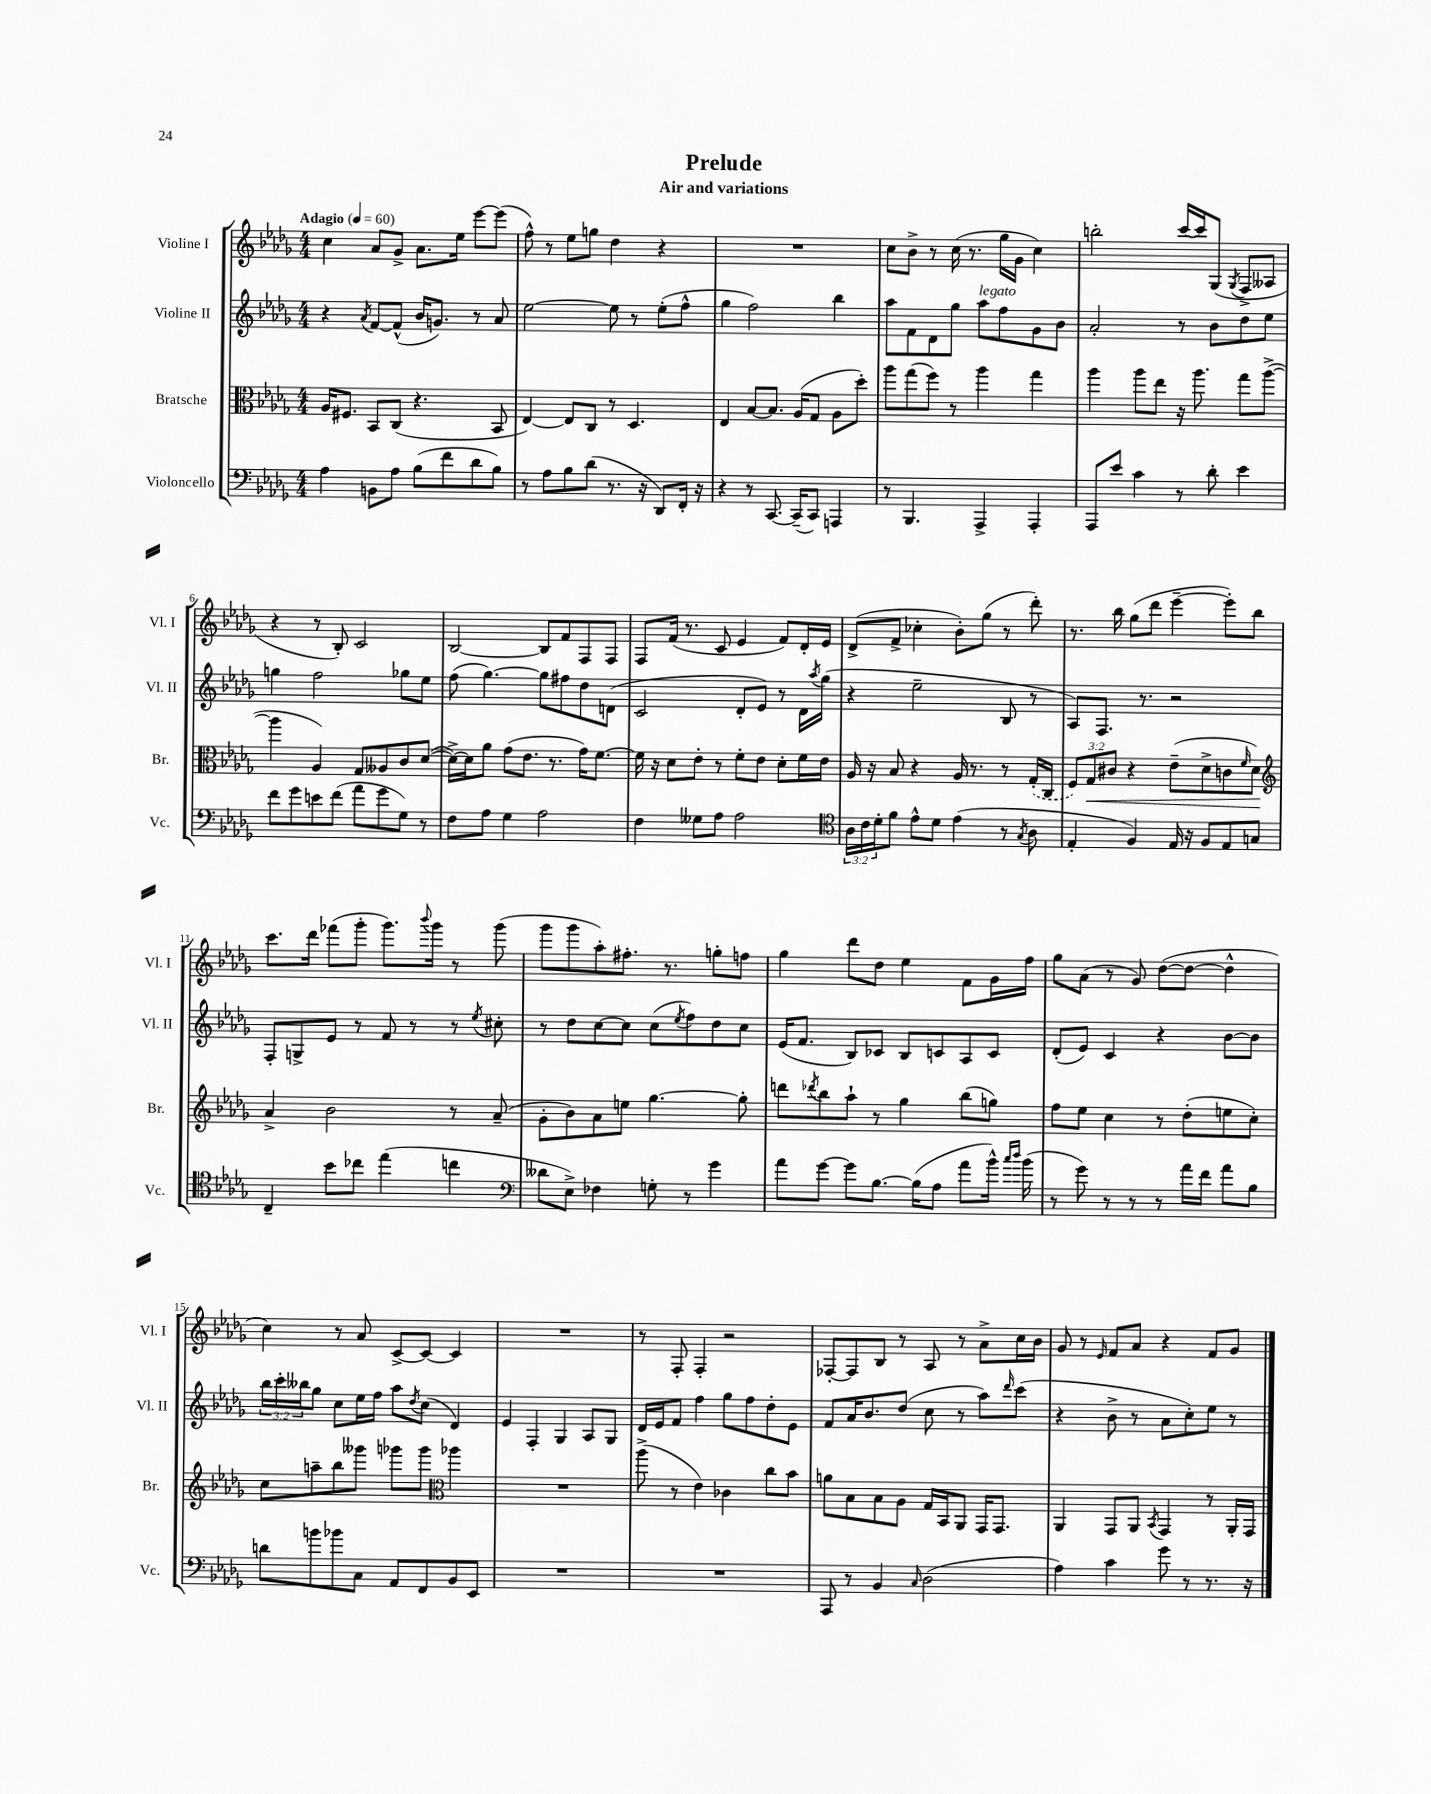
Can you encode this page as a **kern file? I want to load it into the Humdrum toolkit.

**kern	**kern	**dynam	**kern	**kern
*part4	*part3	*part3	*part2	*part1
*staff4	*staff3	*staff3	*staff2	*staff1
*I"Violoncello	*I"Bratsche	*	*I"Violine II	*I"Violine I
*I'Vc.	*I'Br.	*	*I'Vl. II	*I'Vl. I
*clefF4	*clefC3	*	*clefG2	*clefG2
*k[b-e-a-d-g-]	*k[b-e-a-d-g-]	*	*k[b-e-a-d-g-]	*k[b-e-a-d-g-]
*M4/4	*M4/4	*	*M4/4	*M4/4
*MM60	*MM60	*	*MM60	*MM60
=1	=1	=1	=1	=1
!	!	!	!	!LO:TX:a:B:t=Adagio
4A-\	16A-/KL	.	4r	4cc\
.	8.F#X/J	.	.	.
.	.	.	8qa-/	.
8BBn\L	8BB-/L	.	[8f/L	8a-/L
8A-\J	(8C/J	.	(8f^^/J]	8g-^/J
(8B-\L	4.r	.	16b-/KL	8.a-\L
.	.	.	8.gn/J)	.
8f\	.	.	.	.
.	.	.	.	16ee-\Jk
8d-\	.	.	8r	[8eee-\L
8B-\J)	8BB-/	.	8a-/	(8eee-\J]
=2	=2	=2	=2	=2
8r	[4E-/)	.	[2ee-\	8ff^^\)
8A-\L	.	.	.	8r
8B-\	8E-/L]	.	.	8ee-\L
(8d-\J	8C/J	.	.	8ggn\J
8.r	8r	.	8ee-\]	4dd-\
.	4.D-/	.	8r	.
16r	.	.	.	.
8DD-/L)	.	.	(8ee-'\L	4r
16FF'/Jk	.	.	8ff^^\J	.
16r	.	.	.	.
=3	=3	=3	=3	=3
4r	4E-/	.	4gg-\	1r
8r	[8B-/L	.	2ff\)	.
[8.CC/	8.B-/J]	.	.	.
(16CC~/KL]	(16A-/KL	.	.	.
8CC/J)	8G-/J	.	.	.
4AAAn/	8A-\L	.	4bb-\	.
.	8dd-'\J)	.	.	.
=4	=4	=4	=4	=4
8r	8aa-\L	.	8aa-\L	8cc\L
4.BBB-/	(8gg-\	.	8f\	8b-^\J
.	8ff\J)	.	8d-\	8r
.	8r	.	8gg-\J	(16cc\
.	.	.	.	8.r
!	!	!	!LO:TX:a:i:t=legato	!
4AAA-^/	4aa-\	.	8aa-\L	.
.	.	.	8ff\	16gg-\LL
.	.	.	.	16g-\JJ
4AAA-'/	4gg-\	.	8g-\	4cc\)
.	.	.	8b-\J	.
=5	=5	=5	=5	=5
8AAA-/L	4aa-\	.	2a-'/	2bbn'\
8e-/J	.	.	.	.
4c\	8aa-\L	.	.	.
.	8ee-\J	.	.	.
8r	16r	.	8r	[16ccc/LL
.	8.aa-\	.	.	16ccc/J]
8d-'\	.	.	8b-\L	(8G-/J
.	.	.	.	8qG-/
4e-\	8gg-\L	.	8dd-\	8F^/L
.	([8aa-^\J	.	8ee-\J	8A--X/J
!!LO:LB:g=z
=6	=6	=6	=6	=6
8f\L	4aa-\]	.	4ggn\	4r
8g-\	.	.	.	.
8en\	4A-/)	.	2ff\	8r
(8f\J	.	.	.	8B-'/)
8a-\L	8G-/L	.	.	2c/
8g-\	8A--X/	.	.	.
8G-\J)	8c/	.	8gg-X\L	.
8r	([8d-/J	.	8ee-\J	.
=7	=7	=7	=7	=7
8F\L	16d-^\LL_)	.	(8ff\	[2B-/
.	16d-\J]	.	.	.
8A-\J	8a-\J	.	[4.gg-\)	.
4G-\	(8g-\L	.	.	.
.	8.e-\J	.	.	.
2A-\	.	.	8gg-\L]	8B-/L]
.	8.r	.	.	.
.	.	.	8ff#X\	8f/
.	16g-\KL)	.	8dd-\	8F/
.	[8.f\J	.	.	.
.	.	.	(8dn\J	8F/J
=8	=8	=8	=8	=8
4F\	16f\]	.	2c/	8F/L
.	16r	.	.	.
.	8d-\L	.	.	(16f/Jk
.	.	.	.	8.r
8G--X\L	8e-'\J	.	.	.
8A-\J	8r	.	.	8c/
2A-\	8f'\L	.	8d-'/L	4e-/
.	8e-\J	.	8e-/J)	.
.	8d-'\L	.	8r	8f/L)
.	16f\L	.	16d-\LL	16d-'/L
.	.	.	8qaa-/	.
.	16e-\JJ	.	(16gg-\JJ	16e-/JJ
=9	=9	=9	=9	=9
*clefC4	*	*	*	*
24A-\LL	16A-/	.	4r	(8d-^/L
24c\	.	.	.	.
.	16r	.	.	.
24d-'\J	.	.	.	.
8f\J	8B-/	.	.	8f^/J
8e-^^\L	4r	.	2ee-~\	4cc-X'\
8d-\J	.	.	.	.
(4e-\	16A-/	.	.	8b-'\L)
.	8.r	.	.	.
.	.	.	.	(8gg-\J
8r	8r	.	8B-/	8r
8qG-/	.	.	.	.
8A-\	(16G-'/LL	.	8r	8ddd-'\)
.	16C/JJ	.	.	.
=10	=10	=10	=10	=10
4E-'/	12F/L)	.	8A-/L)	8.r
!	!	!LO:HP:b	!	!
.	12G-/	<	.	.
.	.	.	8.F/J	.
.	12c#X/J	.	.	.
.	.	.	.	16bb-\
4F/)	4r	.	.	(8gg-\L
.	.	.	8.r	.
.	.	.	.	8ddd-\J
16E-/	(8e-~\L	.	2r	[4eee-~\
16r	.	.	.	.
8F/L	8d-^\	.	.	.
8E-/	8cn\	.	.	8eee-'\L])
.	16qqf/	.	.	.
8Gn/J	8d-\J)	.	.	8bb-\J
.	.	[	.	.
!!LO:LB:g=z
=11	=11	=11	=11	=11
*	*clefG2	*	*	*
4C~/	4a-^/	.	8F'/L	8.ccc\L
.	.	.	8Gn^/	.
.	.	.	.	16ddd-\Jk
8b-\L	2b-\	.	8e-/J	(8fff-X\L
8cc-X\J	.	.	8r	8ggg-'\J
(4ee-\	.	.	8f/	8.ggg-\L)
.	.	.	8r	.
.	.	.	.	8qqbbb-/
.	.	.	.	16ggg-\Jk
4ccn\	8r	.	8r	8r
.	.	.	8qee-/	.
.	(8a-~/	.	8cc#X'\	(8ggg-\
=12	=12	=12	=12	=12
*clefF4	*	*	*	*
8d--X\L	8g-'\L	.	8r	8ggg-\L
8E-^\J)	8b-\)	.	8dd-\L	8ggg-\
4F-X\	8a-\	.	[8cc\	8aa-'\)
.	8een\J	.	8cc\J]	8.ff#X'\J
8Gn'\	[4.gg-\	.	(8cc\L	.
.	.	.	.	8.r
.	.	.	8qee-/	.
8r	.	.	8ff\)	.
4g-\	.	.	8dd-\	8ggn'\L
.	8gg-'\]	.	8cc\J	8ffn\J
=13	=13	=13	=13	=13
8a-\L	8dddn\L	.	(16e-/KL	4gg-\
.	.	.	8.f/J	.
.	8qddd-X/	.	.	.
[8g-\J	8bb-\	.	.	.
8g-\L]	8aa-`\J	.	8B-/L)	8ddd-\L
[8.B-\J	8r	.	8c-X/J	8dd-\J
.	4gg-\	.	8B-/L	4ee-\
(16B-\KL]	.	.	.	.
8A-\J	.	.	8cn/	.
8a-\L	(8bb-\L	.	8A-/	8f\L
16b-^^\Jk)	8ggn\J)	.	8c/J	16g-\L
16qqcc/LL	.	.	.	.
16qqdd-/JJ	.	.	.	.
(16b-\	.	.	.	16ff\JJ
=14	=14	=14	=14	=14
8r	8ff\L	.	(8d-'/L	8gg-\L
8g-\)	8ee-\J	.	8e-/J)	(8a-\J
8r	4cc\	.	4c/	8r
8r	.	.	.	8g-/)
8r	8r	.	4r	([8dd-\L
16a-\LL	(8dd-'\L	.	.	8dd-\J_
16f\JJ	.	.	.	.
8a-\L	8een\	.	[8b-\L	4dd-^^\]
8B-\J	8cc'\J)	.	8b-\J]	.
!!LO:LB:g=z
=15	=15	=15	=15	=15
8dn\L	8cc\L	.	24bb-\LL	4cc\)
.	.	.	24ccc'\	.
.	.	.	24bb--X\J	.
8bn\	8aan~\	.	8gg-\J	.
8b-X\	8bb-\	.	8cc\L	8r
8C\J	8ggg--X\J	.	16ee-\L	8a-/
.	.	.	16ff\JJ	.
8AA-/L	8ggg-X\L	.	8aa-\L	[8c^/L
.	.	.	8qdd-/	.
8FF/	8ggg-\J	.	(8cc\J	8c/J_
*	*clefC3	*	*	*
8BB-/	4aa-X\	.	4d-/)	4c/]
8EE-/J	.	.	.	.
=16	=16	=16	=16	=16
1r	1r	.	4e-/	1r
.	.	.	4F'/	.
.	.	.	4G-/	.
.	.	.	8A-/L	.
.	.	.	8G-/J	.
=17	=17	=17	=17	=17
1r	(8aa-^\	.	16d-/LL	8r
.	.	.	16e-/J	.
.	8r	.	8f/J	8F'/
.	4e-\)	.	4ff\	4F'/
.	4c-X\	.	8gg-\L	2r
.	.	.	8ff\	.
.	8cc\L	.	8dd-'\	.
.	8b-\J	.	8e-\J	.
=18	=18	=18	=18	=18
8AAA-/	8an\L	.	8f/L	[8F-X'/L
8r	8B-\	.	16a-/K	8F-/]
.	.	.	8.b-/	.
4BB-/	8B-\	.	.	8B-/J
.	8A-\J	.	(8dd-/J	8r
16qqC/	.	.	.	.
(2D-\	16G-/LL	.	8cc\	8A-/
.	16BB-/J	.	.	.
.	8AA-/J	.	8r	8r
.	16GG-/KL	.	8aa-\L)	8a-^\L
.	8.GG-/J	.	.	.
.	.	.	16qqddd-/	.
.	.	.	(8ccc\J	16cc\L
.	.	.	.	16b-\JJ
=19	=19	=19	=19	=19
4A-\)	4AA-/	.	4r	8g-/
.	.	.	.	8r
.	.	.	.	16qqe-/
4c\	8GG-/L	.	8b-^\	8f/L
.	8AA-/J	.	8r	8a-/J
.	8qBB-/	.	.	.
8g-\	4GG-/	.	8a-\L	4r
8r	.	.	8cc'\)	.
8.r	8r	.	8ee-\J	8f/L
.	16AA-'/LL	.	8r	8g-/J
16r	16GG-/JJ	.	.	.
==	==	==	==	==
*-	*-	*-	*-	*-
